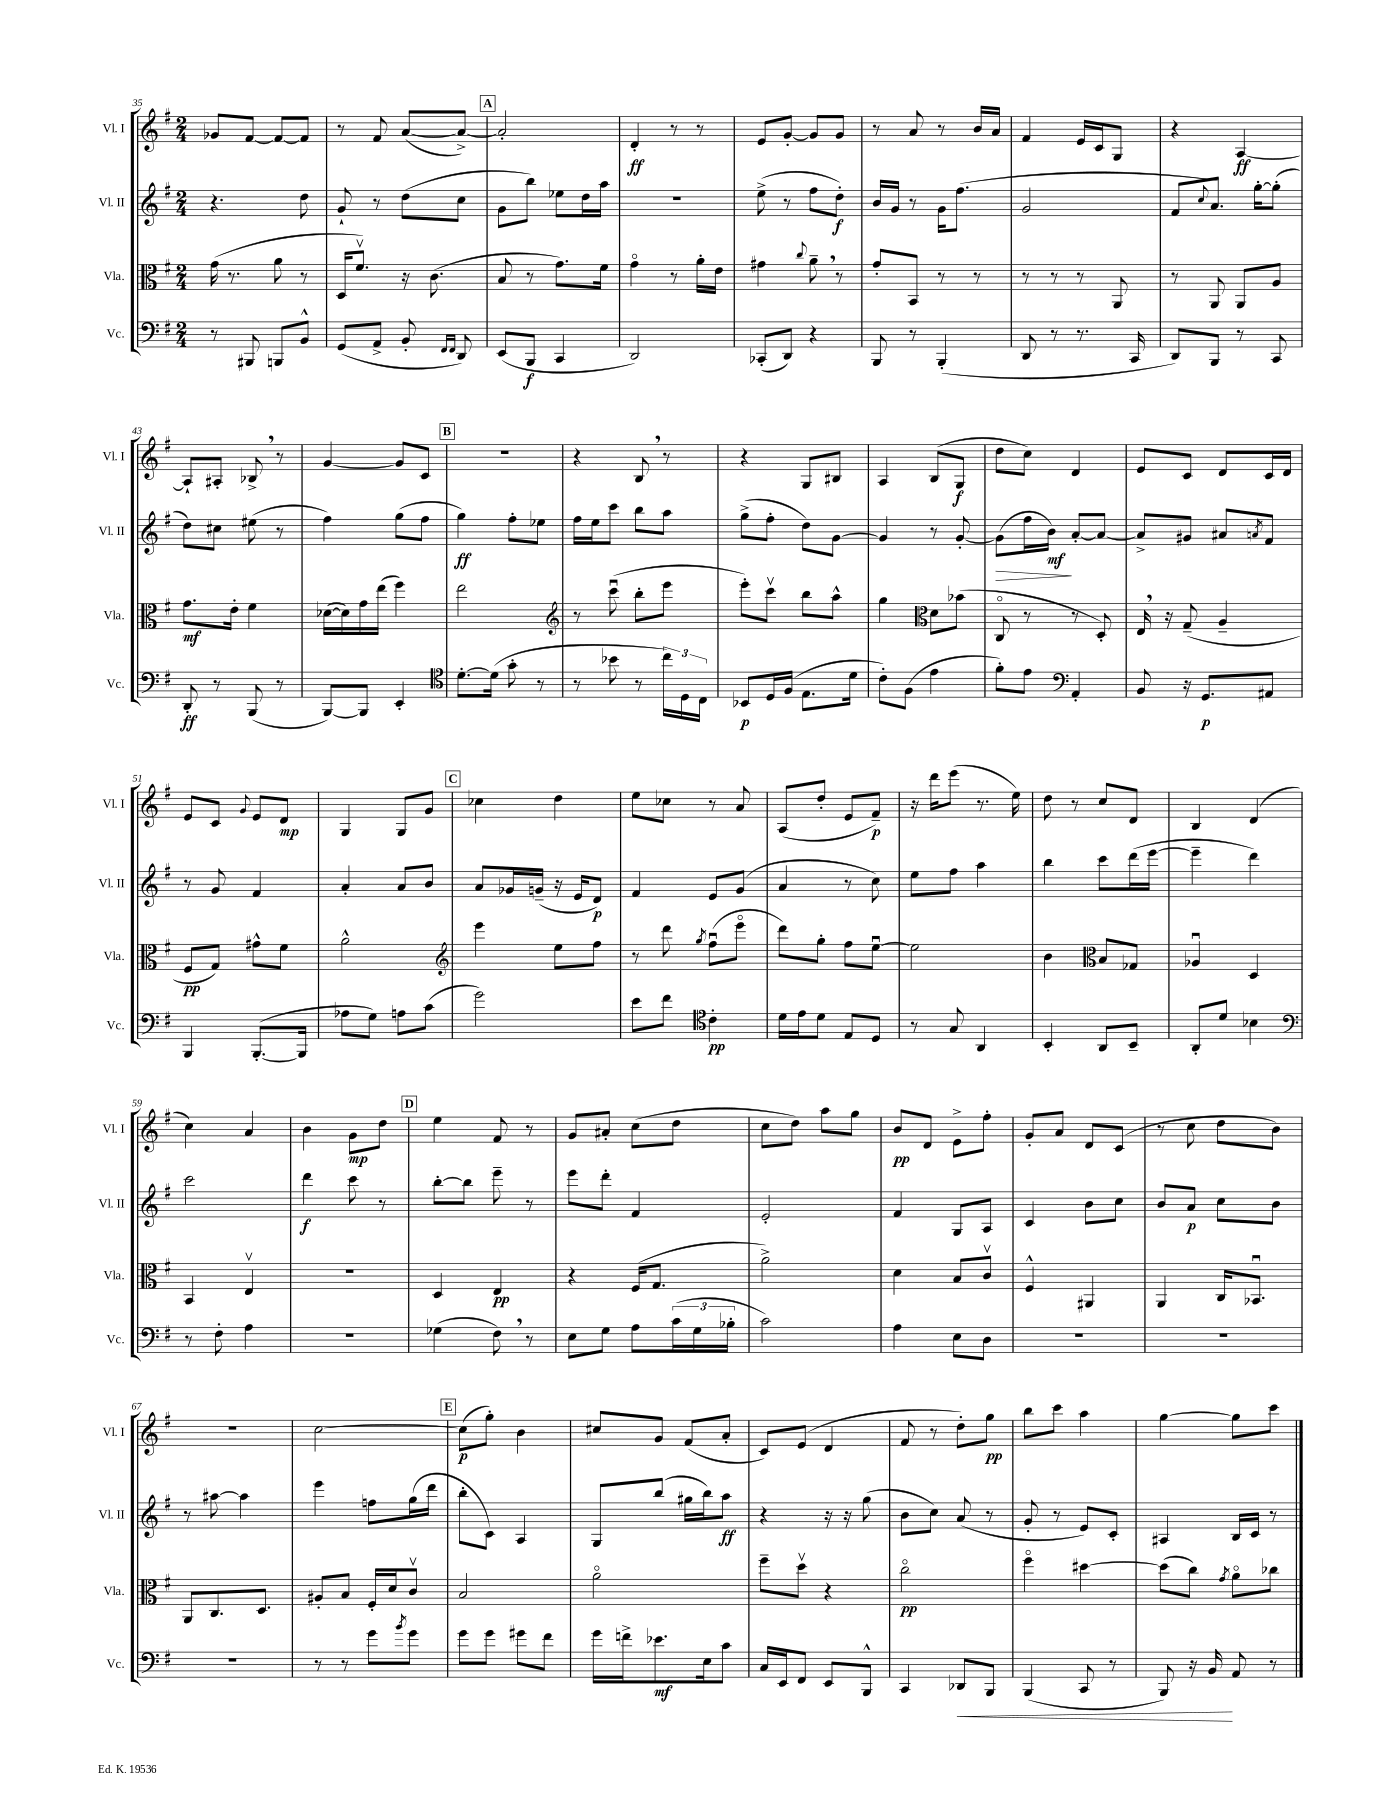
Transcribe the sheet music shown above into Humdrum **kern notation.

**kern	**dynam	**kern	**dynam	**kern	**dynam	**kern	**dynam
*part4	*part4	*part3	*part3	*part2	*part2	*part1	*part1
*staff4	*staff4	*staff3	*staff3	*staff2	*staff2	*staff1	*staff1
*I"Vc.	*	*I"Vla.	*	*I"Vl. II	*	*I"Vl. I	*
*I'Vc.	*	*I'Vla.	*	*I'Vl. II	*	*I'Vl. I	*
*clefF4	*	*clefC3	*	*clefG2	*	*clefG2	*
*k[f#]	*	*k[f#]	*	*k[f#]	*	*k[f#]	*
*M2/4	*	*M2/4	*	*M2/4	*	*M2/4	*
=35	=35	=35	=35	=35	=35	=35	=35
8r	.	(16g\	.	4.r	.	8g-X/L	.
.	.	8.r	.	.	.	.	.
8BBB#X/	.	.	.	.	.	[8f#/J	.
8BBBn/L	.	8a\	.	.	.	8f#/L_	.
8BB^^/J	.	8r	.	8dd\	.	8f#/J]	.
=36	=36	=36	=36	=36	=36	=36	=36
(8GG/L	.	16D/KL	.	8g`/	.	8r	.
.	.	8.f#v/J)	.	.	.	.	.
8AA^/J	.	.	.	8r	.	8f#/	.
8BB'/	.	16r	.	(8dd\L	.	([8a/L	.
.	.	(8.c\	.	.	.	.	.
16qqFF#/LL	.	.	.	.	.	.	.
16qqFF#/JJ	.	.	.	.	.	.	.
8DD/)	.	.	.	8cc\J	.	8a^/J_)	.
!!LO:REH:place=s1:t=A
=37	=37	=37	=37	=37	=37	=37	=37
(8EE/L	.	8B/	.	8g\L	.	2a'/]	.
8BBB/J	f	8r	.	8bb\J)	.	.	.
4CC/	.	8.g\L)	.	8ee-X\L	.	.	.
.	.	.	.	16dd\L	.	.	.
.	.	16f#\Jk	.	16aa\JJ	.	.	.
=38	=38	=38	=38	=38	=38	=38	=38
2DD/)	.	4g\	.	2r	.	4d'/	ff
.	.	8r	.	.	.	8r	.
.	.	16a'\LL	.	.	.	8r	.
.	.	16e\JJ	.	.	.	.	.
=39	=39	=39	=39	=39	=39	=39	=39
(8CC-X'/L	.	4g#X\	.	(8ee^\	.	8e/L	.
8DD/J)	.	.	.	8r	.	[8g'/J	.
.	.	8qqcc/	.	.	.	.	.
4r	.	8a~,\	.	8ff#\L	.	8g/L]	.
.	.	8r	.	8dd'\J)	f	8g/J	.
=40	=40	=40	=40	=40	=40	=40	=40
8BBB/	.	8g'/L	.	16b/LL	.	8r	.
.	.	.	.	16g/JJ	.	.	.
8r	.	8BB/J	.	8r	.	8a/	.
(4BBB'/	.	8r	.	16g\KL	.	8r	.
.	.	.	.	(8.ff#\J	.	.	.
.	.	8r	.	.	.	16b/LL	.
.	.	.	.	.	.	16a/JJ	.
=41	=41	=41	=41	=41	=41	=41	=41
8DD/	.	8r	.	2g/	.	4f#/	.
8r	.	8r	.	.	.	.	.
8.r	.	8r	.	.	.	16e/LL	.
.	.	.	.	.	.	16c/J	.
.	.	8AA/	.	.	.	8G/J	.
16CC/	.	.	.	.	.	.	.
=42	=42	=42	=42	=42	=42	=42	=42
8DD/L)	.	8r	.	8f#/L	.	4r	.
.	.	.	.	8qqcc/	.	.	.
8BBB/J	.	8AA/	.	8.a/J)	.	.	.
8r	.	8AA/L	.	.	.	[4A/	ff
.	.	.	.	[16gg'\KL	.	.	.
8CC/	.	8A/J	.	(8gg'\J]	.	.	.
!!LO:LB:g=z
=43	=43	=43	=43	=43	=43	=43	=43
8DD'/	ff	8.g\L	mf	8dd\L)	.	8A`/L]	.
8r	.	.	.	8cc#X\J	.	8A#X'/J	.
.	.	16e'\Jk	.	.	.	.	.
(8BBB/	.	4f#\	.	(8ee#X\	.	8B-X^,/	.
8r	.	.	.	8r	.	8r	.
=44	=44	=44	=44	=44	=44	=44	=44
[8BBB/L)	.	([16d-X\LL	.	4ff#\)	.	[4g/	.
.	.	16d-\])	.	.	.	.	.
8BBB/J]	.	16g\	.	.	.	.	.
.	.	(16ee\JJ	.	.	.	.	.
4EE'/	.	4ff#\)	.	(8gg\L	.	8g/L]	.
.	.	.	.	8ff#\J	.	8c/J	.
!!LO:REH:place=s1:t=B
=45	=45	=45	=45	=45	=45	=45	=45
*clefC4	*	*	*	*	*	*	*
[8.d'\L	.	2ee\	.	4gg\)	ff	2r	.
(16d\Jk]	.	.	.	.	.	.	.
8g'\	.	.	.	8ff#'\L	.	.	.
8r	.	.	.	8ee-X\J	.	.	.
=46	=46	=46	=46	=46	=46	=46	=46
*	*	*clefG2	*	*	*	*	*
8r	.	8r	.	16ff#\LL	.	4r	.
.	.	.	.	16ee\J	.	.	.
8b-X\	.	(8cccu\	.	8ccc\J	.	.	.
8r	.	8bb'\L	.	8bb\L	.	8B,/	.
24cc\LL)	.	8eee\J	.	8aa\J	.	8r	.
24D\	.	.	.	.	.	.	.
24C\JJ	.	.	.	.	.	.	.
=47	=47	=47	=47	=47	=47	=47	=47
8BB-X/L	p	8eee'\L)	.	(8gg^\L	.	4r	.
16D/L	.	8cccv\J	.	8ff#'\J	.	.	.
(16F#/JJ	.	.	.	.	.	.	.
8.E\L	.	8bb\L	.	8dd\L)	.	8G/L	.
.	.	8aa^^\J	.	[8g\J	.	8B#X/J	.
16d\Jk	.	.	.	.	.	.	.
=48	=48	=48	=48	=48	=48	=48	=48
8c'\L)	.	4gg\	.	4g/]	.	4A/	.
(8F#\J	.	.	.	.	.	.	.
*	*	*clefC3	*	*	*	*	*
4e\	.	8d\L	.	8r	.	(8B/L	.
.	.	(8b-X\J	.	[8g'/	.	8G/J	f
=49	=49	=49	=49	=49	=49	=49	=49
!	!	!	!	!	!LO:HP:b	!	!
8f#'\L)	.	8C/	.	(8g\L]	>	8dd\L	.
8e\J	.	8r	.	16ff#\L	.	8cc\J)	.
.	.	.	.	16b\JJ)	mf	.	.
*clefF4	*	*	*	*	*	*	*
4AA'/	.	8r	.	[8a'/L	]	4d/	.
.	.	8D'/)	.	8a/J_	.	.	.
=50	=50	=50	=50	=50	=50	=50	=50
8BB/	.	16E,/	.	8a^/L]	.	8e/L	.
.	.	16r	.	.	.	.	.
16r	.	(8G~/	.	8g#X/J	.	8c/J	.
8.GG/L	p	.	.	.	.	.	.
.	.	4A~/	.	8a#X/L	.	8d/L	.
.	.	.	.	8qan/	.	.	.
8AA#X/J	.	.	.	8f#/J	.	16c/L	.
.	.	.	.	.	.	16d/JJ	.
!!LO:LB:g=z
=51	=51	=51	=51	=51	=51	=51	=51
4BBB/	.	8F#/L	pp	8r	.	8e/L	.
.	.	8G/J)	.	8g/	.	8c/J	.
.	.	.	.	.	.	8qqg/	.
([8.BBB'/L	.	8g#X^^\L	.	4f#/	.	8e/L	.
.	.	8f#\J	.	.	.	8d/J	mp
16BBB/Jk]	.	.	.	.	.	.	.
=52	=52	=52	=52	=52	=52	=52	=52
8A-X\L	.	2a^^\	.	4a'/	.	4G/	.
8G\J)	.	.	.	.	.	.	.
8An\L	.	.	.	8a/L	.	8G/L	.
(8c\J	.	.	.	8b/J	.	8g/J	.
!!LO:REH:place=s1:t=C
=53	=53	=53	=53	=53	=53	=53	=53
*	*	*clefG2	*	*	*	*	*
2g\)	.	4eee\	.	8a/L	.	4cc-X\	.
.	.	.	.	16g-X/L	.	.	.
.	.	.	.	(16gn~/JJ	.	.	.
.	.	8ee\L	.	16r	.	4dd\	.
.	.	.	.	16e/KL	.	.	.
.	.	8ff#\J	.	8d/J)	p	.	.
=54	=54	=54	=54	=54	=54	=54	=54
8e\L	.	8r	.	4f#/	.	8ee\L	.
8f#\J	.	8ddd\	.	.	.	8cc-X\J	.
*clefC4	*	*	*	*	*	*	*
.	.	8qgg/	.	.	.	.	.
4c'\	pp	(8ff#u\L	.	8e/L	.	8r	.
.	.	8eee\J	.	(8g/J	.	8a/	.
=55	=55	=55	=55	=55	=55	=55	=55
16d\LL	.	8ddd\L)	.	4a/	.	(8A/L	.
16e\J	.	.	.	.	.	.	.
8d\J	.	8gg'\J	.	.	.	8dd'/J	.
8E/L	.	8ff#\L	.	8r	.	8e/L	.
8D/J	.	[8eeu\J	.	8cc\)	.	8f#~/J)	p
=56	=56	=56	=56	=56	=56	=56	=56
8r	.	2ee\]	.	8ee\L	.	16r	.
.	.	.	.	.	.	16ddd\KL	.
8G/	.	.	.	8ff#\J	.	(8eee\J	.
4AA/	.	.	.	4aa\	.	8.r	.
.	.	.	.	.	.	16ee\)	.
=57	=57	=57	=57	=57	=57	=57	=57
4BB'/	.	4b\	.	4bb\	.	8dd\	.
.	.	.	.	.	.	8r	.
*	*	*clefC3	*	*	*	*	*
8AA/L	.	8B/L	.	8ccc\L	.	8cc/L	.
8BB~/J	.	8G-X/J	.	(16ddd\L	.	8d/J	.
.	.	.	.	[16eee\JJ	.	.	.
=58	=58	=58	=58	=58	=58	=58	=58
8AA'/L	.	4A-Xu/	.	4eee~\]	.	4B/	.
8d/J	.	.	.	.	.	.	.
4B-X\	.	4D/	.	4ddd\)	.	(4d/	.
!!LO:LB:g=z
=59	=59	=59	=59	=59	=59	=59	=59
*clefF4	*	*	*	*	*	*	*
8r	.	4BB/	.	2ccc\	.	4cc\)	.
8F#'\	.	.	.	.	.	.	.
4A\	.	4Ev/	.	.	.	4a/	.
=60	=60	=60	=60	=60	=60	=60	=60
2r	.	2r	.	4ddd\	f	4b\	.
.	.	.	.	8ccc\	.	8g\L	mp
.	.	.	.	8r	.	8dd\J	.
!!LO:REH:place=s1:t=D
=61	=61	=61	=61	=61	=61	=61	=61
(4G-X\	.	4D/	.	[8bb'\L	.	4ee\	.
.	.	.	.	8bb\J]	.	.	.
8F#,\)	.	4E/	pp	8eee~\	.	8f#/	.
8r	.	.	.	8r	.	8r	.
=62	=62	=62	=62	=62	=62	=62	=62
8E\L	.	4r	.	8eee\L	.	8g/L	.
8G\J	.	.	.	8ddd'\J	.	8a#X'/J	.
8A\L	.	(16F#/KL	.	4f#/	.	(8cc\L	.
.	.	8.G/J	.	.	.	.	.
(24c\L	.	.	.	.	.	8dd\J	.
24G\	.	.	.	.	.	.	.
24B-X'\JJ	.	.	.	.	.	.	.
=63	=63	=63	=63	=63	=63	=63	=63
2c\)	.	2a^\)	.	2e'/	.	8cc\L	.
.	.	.	.	.	.	8dd\J)	.
.	.	.	.	.	.	8aa\L	.
.	.	.	.	.	.	8gg\J	.
=64	=64	=64	=64	=64	=64	=64	=64
4A\	.	4d\	.	4f#/	.	8b/L	pp
.	.	.	.	.	.	8d/J	.
8E\L	.	8B/L	.	8G/L	.	8e^\L	.
8D\J	.	8cv/J	.	8A/J	.	8ff#'\J	.
=65	=65	=65	=65	=65	=65	=65	=65
2r	.	4F#^^/	.	4c/	.	8g'/L	.
.	.	.	.	.	.	8a/J	.
.	.	4AA#X/	.	8b\L	.	8d/L	.
.	.	.	.	8cc\J	.	(8c/J	.
=66	=66	=66	=66	=66	=66	=66	=66
2r	.	4AA/	.	8b/L	.	8r	.
.	.	.	.	8a/J	p	8cc\	.
.	.	16C/KL	.	8cc\L	.	8dd\L	.
.	.	8.BB-Xu/J	.	.	.	.	.
.	.	.	.	8b\J	.	8b\J)	.
!!LO:LB:g=z
=67	=67	=67	=67	=67	=67	=67	=67
2r	.	8AA/L	.	8r	.	2r	.
.	.	8.C/	.	[8aa#X\	.	.	.
.	.	.	.	4aa#\]	.	.	.
.	.	8.D/J	.	.	.	.	.
=68	=68	=68	=68	=68	=68	=68	=68
8r	.	8A#X'/L	.	4eee\	.	[2cc\	.
8r	.	8B/J	.	.	.	.	.
8g\L	.	16F#'/LL	.	8ffn\L	.	.	.
.	.	16d/J	.	.	.	.	.
8qb/	.	.	.	.	.	.	.
8g\J	.	8cv/J	.	(16gg\L	.	.	.
.	.	.	.	16ddd\JJ	.	.	.
!!LO:REH:place=s1:t=E
=69	=69	=69	=69	=69	=69	=69	=69
8g\L	.	2B/	.	8bb'\L	.	(8cc\L]	p
8g\J	.	.	.	8c\J)	.	8gg'\J)	.
8g#X\L	.	.	.	4A/	.	4b\	.
8f#\J	.	.	.	.	.	.	.
=70	=70	=70	=70	=70	=70	=70	=70
16g\LL	.	2a\	.	8G/L	.	8cc#X/L	.
16fn^\J	.	.	.	.	.	.	.
8.e-X\	mf	.	.	(8bb/J	.	8g/J	.
.	.	.	.	16gg#X\LL	.	(8f#/L	.
16E\k	.	.	.	16bb\J)	.	.	.
8c\J	.	.	.	8aa\J	ff	8a'/J	.
=71	=71	=71	=71	=71	=71	=71	=71
16C/LL	.	8ff#~\L	.	4r	.	8c/L)	.
16EE/J	.	.	.	.	.	.	.
8FF#/J	.	8ddv\J	.	.	.	(8e/J	.
8EE/L	.	4r	.	16r	.	4d/	.
.	.	.	.	16r	.	.	.
8BBB^^/J	.	.	.	(8gg\	.	.	.
=72	=72	=72	=72	=72	=72	=72	=72
4CC/	.	2cc\	pp	8b\L	.	8f#/	.
.	.	.	.	8cc\J)	.	8r	.
!	!LO:HP:b	!	!	!	!	!	!
8DD-X/L	<	.	.	(8a/	.	8dd'\L)	.
8BBB/J	.	.	.	8r	.	8gg\J	pp
=73	=73	=73	=73	=73	=73	=73	=73
(4BBB/	.	4ff#\	.	8g'/	.	8bb\L	.
.	.	.	.	8r	.	8ccc\J	.
8CC/	.	[4dd#X\	.	8e/L)	.	4aa\	.
8r	.	.	.	8c'/J	.	.	.
=74	=74	=74	=74	=74	=74	=74	=74
8BBB/)	.	(8dd#\L]	.	4A#X/	.	[4gg\	.
16r	.	8cc\J)	.	.	.	.	.
16BB/	.	.	.	.	.	.	.
.	.	8qg/	.	.	.	.	.
8AA/	[	8a\L	.	16B/LL	.	8gg\L]	.
.	.	.	.	16c/JJ	.	.	.
8r	.	8cc-X\J	.	8r	.	8ccc\J	.
==	==	==	==	==	==	==	==
*-	*-	*-	*-	*-	*-	*-	*-
